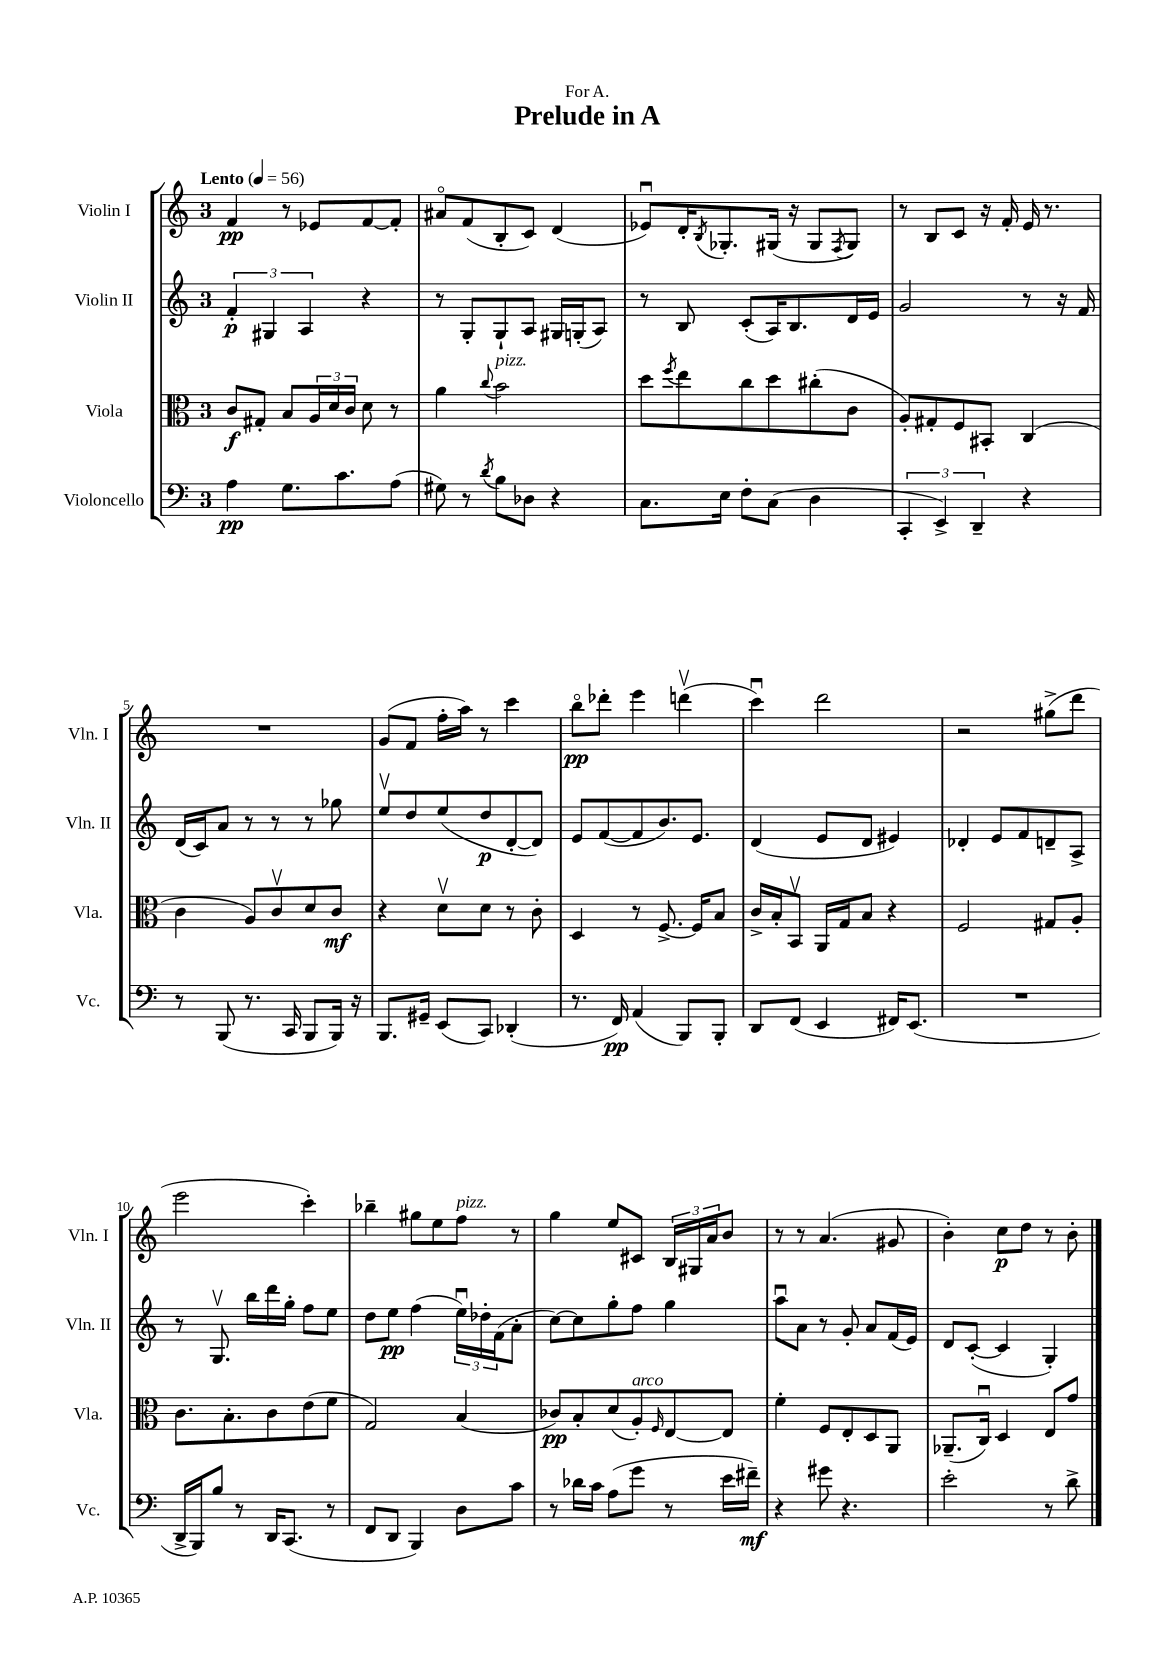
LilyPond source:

\header { title = "Prelude in A" dedication = "For A." }
<<
\new StaffGroup <<
\new Staff = "s0" \with { instrumentName = "Violin I" shortInstrumentName = "Vln. I" } {
    \clef treble \key c \major \once \override Staff.TimeSignature.style = #'single-digit \time 3/4 \tempo "Lento" 4 = 56
    f'4\pp r8 ees'8 f'8~ f'8-. |
    ais'8\flageolet f'8( b8-. c'8) d'4( |
    ees'8\downbow) d'16-. \acciaccatura { b8 } ges8.-. gis16( r16 gis8 \acciaccatura { f8 } gis8) |
    r8 b8 c'8 r16 f'16-. e'16 r8. |
    R2. |
    g'8( f'8 f''16-. a''16) r8 c'''4 |
    b''8\flageolet\pp des'''8-. e'''4 d'''4\upbow( |
    c'''4\downbow) d'''2 |
    r2 gis''8->( d'''8 |
    e'''2 c'''4-.) |
    bes''4-- gis''8 e''8 f''8^\markup { \italic "pizz." } r8 |
    g''4 e''8 cis'8 \tuplet 3/2 { b16 gis16 a'16 } b'8 |
    r8 r8 a'4.( gis'8 |
    b'4-.) c''8\p d''8 r8 b'8-. \bar "|." |
}
\new Staff = "s1" \with { instrumentName = "Violin II" shortInstrumentName = "Vln. II" } {
    \clef treble \key c \major \once \override Staff.TimeSignature.style = #'single-digit \time 3/4
    \tuplet 3/2 { f'4-.\p gis4 a4 } r4 |
    r8 g8-. g8-! a8 gis16 g16-.( a8) |
    r8 b8 c'8-.( a16) b8. d'16 e'16 |
    g'2 r8 r16 f'16 |
    d'16( c'16) a'8 r8 r8 r8 ges''8 |
    e''8\upbow d''8 e''8( d''8\p d'8~-. d'8) |
    e'8 f'8~( f'8 b'8.) e'8. |
    d'4( e'8 d'8 eis'4) |
    des'4-. e'8 f'8 d'8-- a8-> |
    r8 g8.\upbow b''16 d'''16 g''16-. f''8 e''8 |
    d''8 e''8\pp f''4( \tuplet 3/2 { e''16\downbow) des''16-. f'16( } a'8-. |
    c''8~) c''8 g''8-. f''8 g''4 |
    a''8\downbow a'8 r8 g'8-. a'8 f'16( e'16) |
    d'8 c'8~-.( c'4 g4-.) \bar "|." |
}
\new Staff = "s2" \with { instrumentName = "Viola" shortInstrumentName = "Vla." } {
    \clef alto \key c \major \once \override Staff.TimeSignature.style = #'single-digit \time 3/4
    c'8\f gis8-. b8 \tuplet 3/2 { a16 d'16 c'16 } d'8 r8 |
    a'4 \appoggiatura { c''8 } b'2^\markup { \italic "pizz." } |
    d''8 \acciaccatura { f''8 } e''8 c''8 d''8 cis''8-.( c'8 |
    a8-.) gis8-. f8 bis,8-. c4( |
    c'4 a8) c'8\upbow d'8 c'8\mf |
    r4 d'8\upbow d'8 r8 c'8-. |
    d4 r8 f8.~-> f16 b8 |
    c'16-> b16-. b,8\upbow a,16 g16 b8 r4 |
    f2 gis8 a8-. |
    c'8. b8.-. c'8 e'8( f'8 |
    g2) b4( |
    ces'8\pp) b8-. d'8( a8-.^\markup { \italic "arco" }) \grace { f16 } e8~ e8 |
    f'4-. f8 e8-. d8 a,8 |
    aes,8.--( c16\downbow) d4 e8 g'8 \bar "|." |
}
\new Staff = "s3" \with { instrumentName = "Violoncello" shortInstrumentName = "Vc." } {
    \clef bass \key c \major \once \override Staff.TimeSignature.style = #'single-digit \time 3/4
    a4\pp g8. c'8. a8( |
    gis8) r8 \acciaccatura { d'8 } b8 des8 r4 |
    c8. e16 f8-. c8( d4 |
    \tuplet 3/2 { c,4-. e,4->) d,4-- } r4 |
    r8 b,,8( r8. c,16 b,,8 b,,16) r16 |
    b,,8. gis,16-- e,8( c,8) des,4-.( |
    r8. f,16\pp) a,4( b,,8) b,,8-. |
    d,8 f,8( e,4 fis,16) e,8.( |
    R2. |
    d,16-> b,,16) b8 r8 d,16 c,8.( r8 |
    f,8 d,8 b,,4) d8 c'8 |
    r8 des'16 c'16 a8( g'8 r8 e'16 fis'16--\mf) |
    r4 gis'8 r4. |
    e'2-. r8 d'8-> \bar "|." |
}
>>
>>
